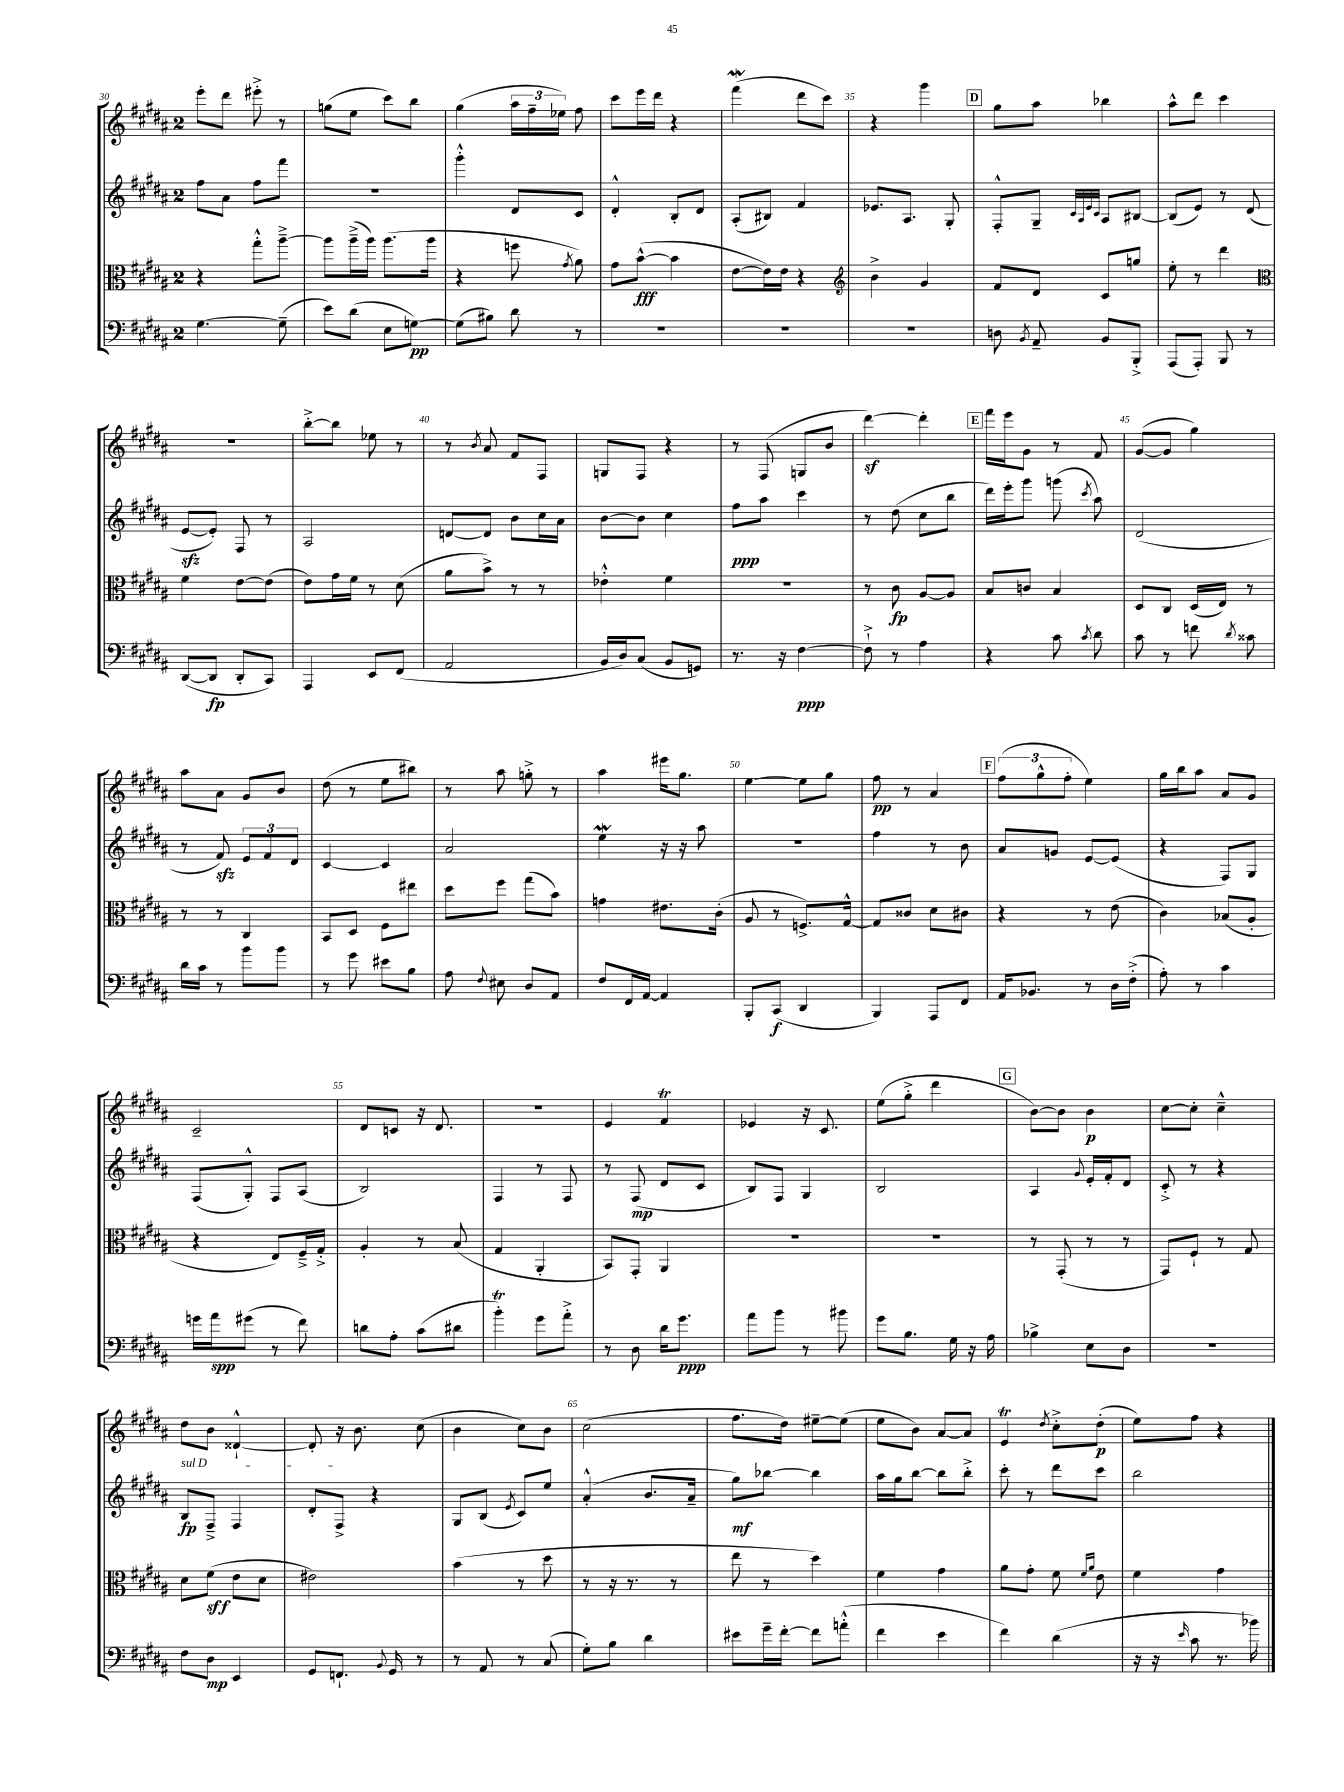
<<
\new StaffGroup <<
\new Staff = "s0" {
    \clef treble \key b \major \once \override Staff.TimeSignature.style = #'single-digit \time 2/4
    \autoBeamOff e'''8[-. dis'''8] eis'''8-.-> r8 |
    g''8[( e''8] cis'''8[) b''8] |
    gis''4( \tuplet 3/2 { ais''16[ fis''16-- ees''16]) } fis''8 |
    cis'''8[ e'''16 dis'''16] r4 |
    fis'''4\mordent( dis'''8[ cis'''8]) |
    r4 gis'''4 |
    \mark \markup { \box "D" } gis''8[ ais''8] bes''4 |
    ais''8[-^ dis'''8] cis'''4 |
    r2 |
    b''8[~-.-> b''8] ees''8 r8 |
    r8 \acciaccatura { b'8 } ais'8 fis'8[ fis8] |
    g8[ fis8] r4 |
    r8 fis8( g8[ b'8] |
    dis'''4~\sf) dis'''4-. |
    \mark \markup { \box "E" } fis'''16[ e'''16 gis'8] r8 fis'8 |
    gis'8[~( gis'8] gis''4) |
    ais''8[ ais'8] gis'8[ b'8] |
    dis''8( r8 e''8[ bis''8]) |
    r8 ais''8 g''8-.-> r8 |
    ais''4 eis'''16[ gis''8.] |
    e''4~ e''8[ gis''8] |
    fis''8\pp r8 ais'4 |
    \mark \markup { \box "F" } \tuplet 3/2 { fis''8[( gis''8-^ fis''8]-. } e''4) |
    gis''16[ b''16 ais''8] ais'8[ gis'8] |
    cis'2-- |
    dis'8[ c'8] r16 dis'8. |
    r2 |
    e'4 fis'4\trill |
    ees'4 r16 cis'8. |
    e''8[( gis''8]-.-> dis'''4 |
    \mark \markup { \box "G" } b'8[~) b'8] b'4\p |
    cis''8[~ cis''8]-. cis''4---^ |
    dis''8[ b'8] disis'4~-!-^ |
    disis'8-. r16 b'8. cis''8( |
    b'4 cis''8[) b'8] |
    cis''2( |
    fis''8.[ dis''16]) eis''8[~-- eis''8]( |
    e''8[ b'8]) ais'8[~ ais'8] |
    e'4\trill \acciaccatura { dis''8 } cis''8[-.-> dis''8]-.\p( |
    e''8[) fis''8] r4 \bar "|." |
}
\new Staff = "s1" {
    \clef treble \key b \major \once \override Staff.TimeSignature.style = #'single-digit \time 2/4
    \autoBeamOff fis''8[ ais'8] fis''8[ fis'''8] |
    R2 |
    gis'''4-.-^ dis'8[ cis'8] |
    dis'4-.-^ b8[-. dis'8] |
    ais8[-.( bis8]) fis'4 |
    ees'8.[ ais8.] gis8-. |
    \mark \markup { \box "D" } fis8[-.-^ gis8]-- \grace { cis'32[ ais32 e'32 cis'32] } ais8[ bis8]~ |
    bis8[( e'8]) r8 dis'8( |
    e'8[~\sfz e'8]-.) fis8 r8 |
    ais2 |
    d'8[~ d'8] b'8[ cis''16 ais'16] |
    b'8[~ b'8] cis''4 |
    fis''8[\ppp ais''8] cis'''4 |
    r8 dis''8( cis''8[ b''8] |
    \mark \markup { \box "E" } dis'''16[) e'''16-. gis'''8] g'''8( \acciaccatura { cis'''8 } ais''8) |
    dis'2( |
    r8 fis'8\sfz) \tuplet 3/2 { e'8[ fis'8 dis'8] } |
    cis'4~ cis'4 |
    ais'2 |
    e''4\mordent r16 r16 ais''8 |
    R2 |
    fis''4 r8 b'8 |
    \mark \markup { \box "F" } ais'8[ g'8] e'8[~ e'8]( |
    r4 fis8[) gis8] |
    fis8[( gis8]-.-^) fis8[ ais8]( |
    b2) |
    fis4 r8 fis8 |
    r8 fis8\mp( dis'8[ cis'8] |
    b8[) fis8] gis4 |
    b2 |
    \mark \markup { \box "G" } ais4 \appoggiatura { gis'8 } e'16[-. fis'16-. dis'8] |
    cis'8-.-> r8 r4 |
    \once \override TextSpanner.bound-details.left.text = \markup { \italic "sul D" } b8[\fp\startTextSpan fis8]---> fis4 |
    dis'8[-. fis8]->\stopTextSpan r4 |
    gis8[ b8]( \acciaccatura { e'8 } cis'8[) e''8] |
    ais'4-.-^( b'8.[ ais'16]-- |
    gis''8[\mf) bes''8]~ bes''4 |
    ais''16[ gis''16 b''8]~ b''8[ b''8]-.-> |
    cis'''8-. r8 dis'''8[ cis'''8] |
    b''2 \bar "|." |
}
\new Staff = "s2" {
    \clef alto \key b \major \once \override Staff.TimeSignature.style = #'single-digit \time 2/4
    \autoBeamOff r4 gis''8[-.-^ ais''8]~---> |
    ais''8[ ais''16--->( ais''16]) ais''8.[( ais''16] |
    r4 f''8 \acciaccatura { gis'8 } ais'8) |
    gis'8[ b'8]~-^\fff( b'4 |
    e'8[~ e'16) e'16] r4 |
    \clef treble b'4-> gis'4 |
    \mark \markup { \box "D" } fis'8[ dis'8] cis'8[ g''8] |
    e''8-. r8 dis'''4 |
    \clef alto fis'4 e'8[~ e'8]( |
    e'8[) gis'16 fis'16] r8 dis'8( |
    ais'8[ b'8]->) r8 r8 |
    ees'4-.-^ fis'4 |
    r2 |
    r8 cis'8\fp ais8[~ ais8] |
    \mark \markup { \box "E" } b8[ c'8] b4 |
    dis8[ cis8] dis16[( e16]) r8 |
    r8 r8 cis4 |
    b,8[ dis8] fis8[ eis''8] |
    dis''8[ fis''8] gis''8[( b'8]) |
    g'4 eis'8.[ cis'16]-.( |
    ais8 r8 f8.[->) gis16]~-^ |
    gis8[ cisis'8] dis'8[ cis'8] |
    \mark \markup { \box "F" } r4 r8 e'8( |
    cis'4) bes8[( ais8]-. |
    r4 e8[) fis16---> gis16]-.-> |
    ais4-. r8 b8( |
    gis4 ais,4-. |
    b,8[) gis,8]-. ais,4 |
    r2 |
    R2 |
    \mark \markup { \box "G" } r8 gis,8-.( r8 r8 |
    gis,8[) fis8]-! r8 gis8 |
    dis'8[ fis'8]\sff( e'8[ dis'8] |
    eis'2) |
    b'4( r8 dis''8 |
    r8 r16 r8. r8 |
    e''8 r8 dis''4) |
    fis'4 gis'4 |
    ais'8[ gis'8]-. fis'8 \grace { fis'16[ ais'16] } e'8 |
    fis'4 gis'4 \bar "|." |
}
\new Staff = "s3" {
    \clef bass \key b \major \once \override Staff.TimeSignature.style = #'single-digit \time 2/4
    \autoBeamOff gis4.~ gis8--( |
    e'8[) dis'8]( e8[ g8]~\pp) |
    g8[( bis8]) dis'8 r8 |
    R2 |
    R2 |
    R2 |
    \mark \markup { \box "D" } d8 \acciaccatura { b,8 } ais,8-- b,8[ b,,8]-.-> |
    ais,,8[( ais,,8]-.) b,,8 r8 |
    dis,8[~( dis,8]\fp dis,8[-. cis,8]) |
    ais,,4 e,8[ fis,8]( |
    ais,2 |
    b,16[ dis16) cis8]( b,8[ g,8]) |
    r8. r16 fis4~\ppp |
    fis8-!-> r8 ais4 |
    \mark \markup { \box "E" } r4 cis'8 \acciaccatura { cis'8 } dis'8 |
    cis'8 r8 f'8 \acciaccatura { dis'8 } cisis'8 |
    dis'16[ cis'16] r8 b'8[ b'8] |
    r8 gis'8 eis'8[ b8] |
    ais8 \appoggiatura { fis8 } eis8 dis8[ ais,8] |
    fis8[ fis,16 ais,16]~ ais,4 |
    b,,8[-. cis,8]\f( dis,4 |
    b,,4) ais,,8[ fis,8] |
    \mark \markup { \box "F" } ais,16[ bes,8.] r8 dis16[ fis16]-.->( |
    ais8-.) r8 cis'4 |
    g'16[ ais'16\spp gis'8]( r8 fis'8) |
    d'8[ ais8]-. cis'8[( dis'8] |
    b'4-.\trill) gis'8[ ais'8]-.-> |
    r8 dis8 dis'16[ gis'8.]\ppp |
    ais'8[ b'8] r8 bis'8 |
    gis'8[ b8.] gis16 r16 ais16 |
    \mark \markup { \box "G" } bes4-> e8[ dis8] |
    r2 |
    fis8[ dis8]\mp e,4 |
    gis,8[ f,8.]-! \appoggiatura { b,8 } gis,16 r8 |
    r8 ais,8 r8 cis8( |
    gis8[-.) b8] dis'4 |
    eis'8[ gis'16-- fis'16]~-. fis'8[ a'8]-.-^( |
    fis'4 e'4 |
    fis'4) dis'4( |
    r16 r16 \grace { e'16 } cis'8 r8. bes'16) \bar "|." |
}
>>
>>
\layout { \context { \Score currentBarNumber = #30 \override BarNumber.break-visibility = ##(#f #t #t) barNumberVisibility = #(every-nth-bar-number-visible 5) } }
